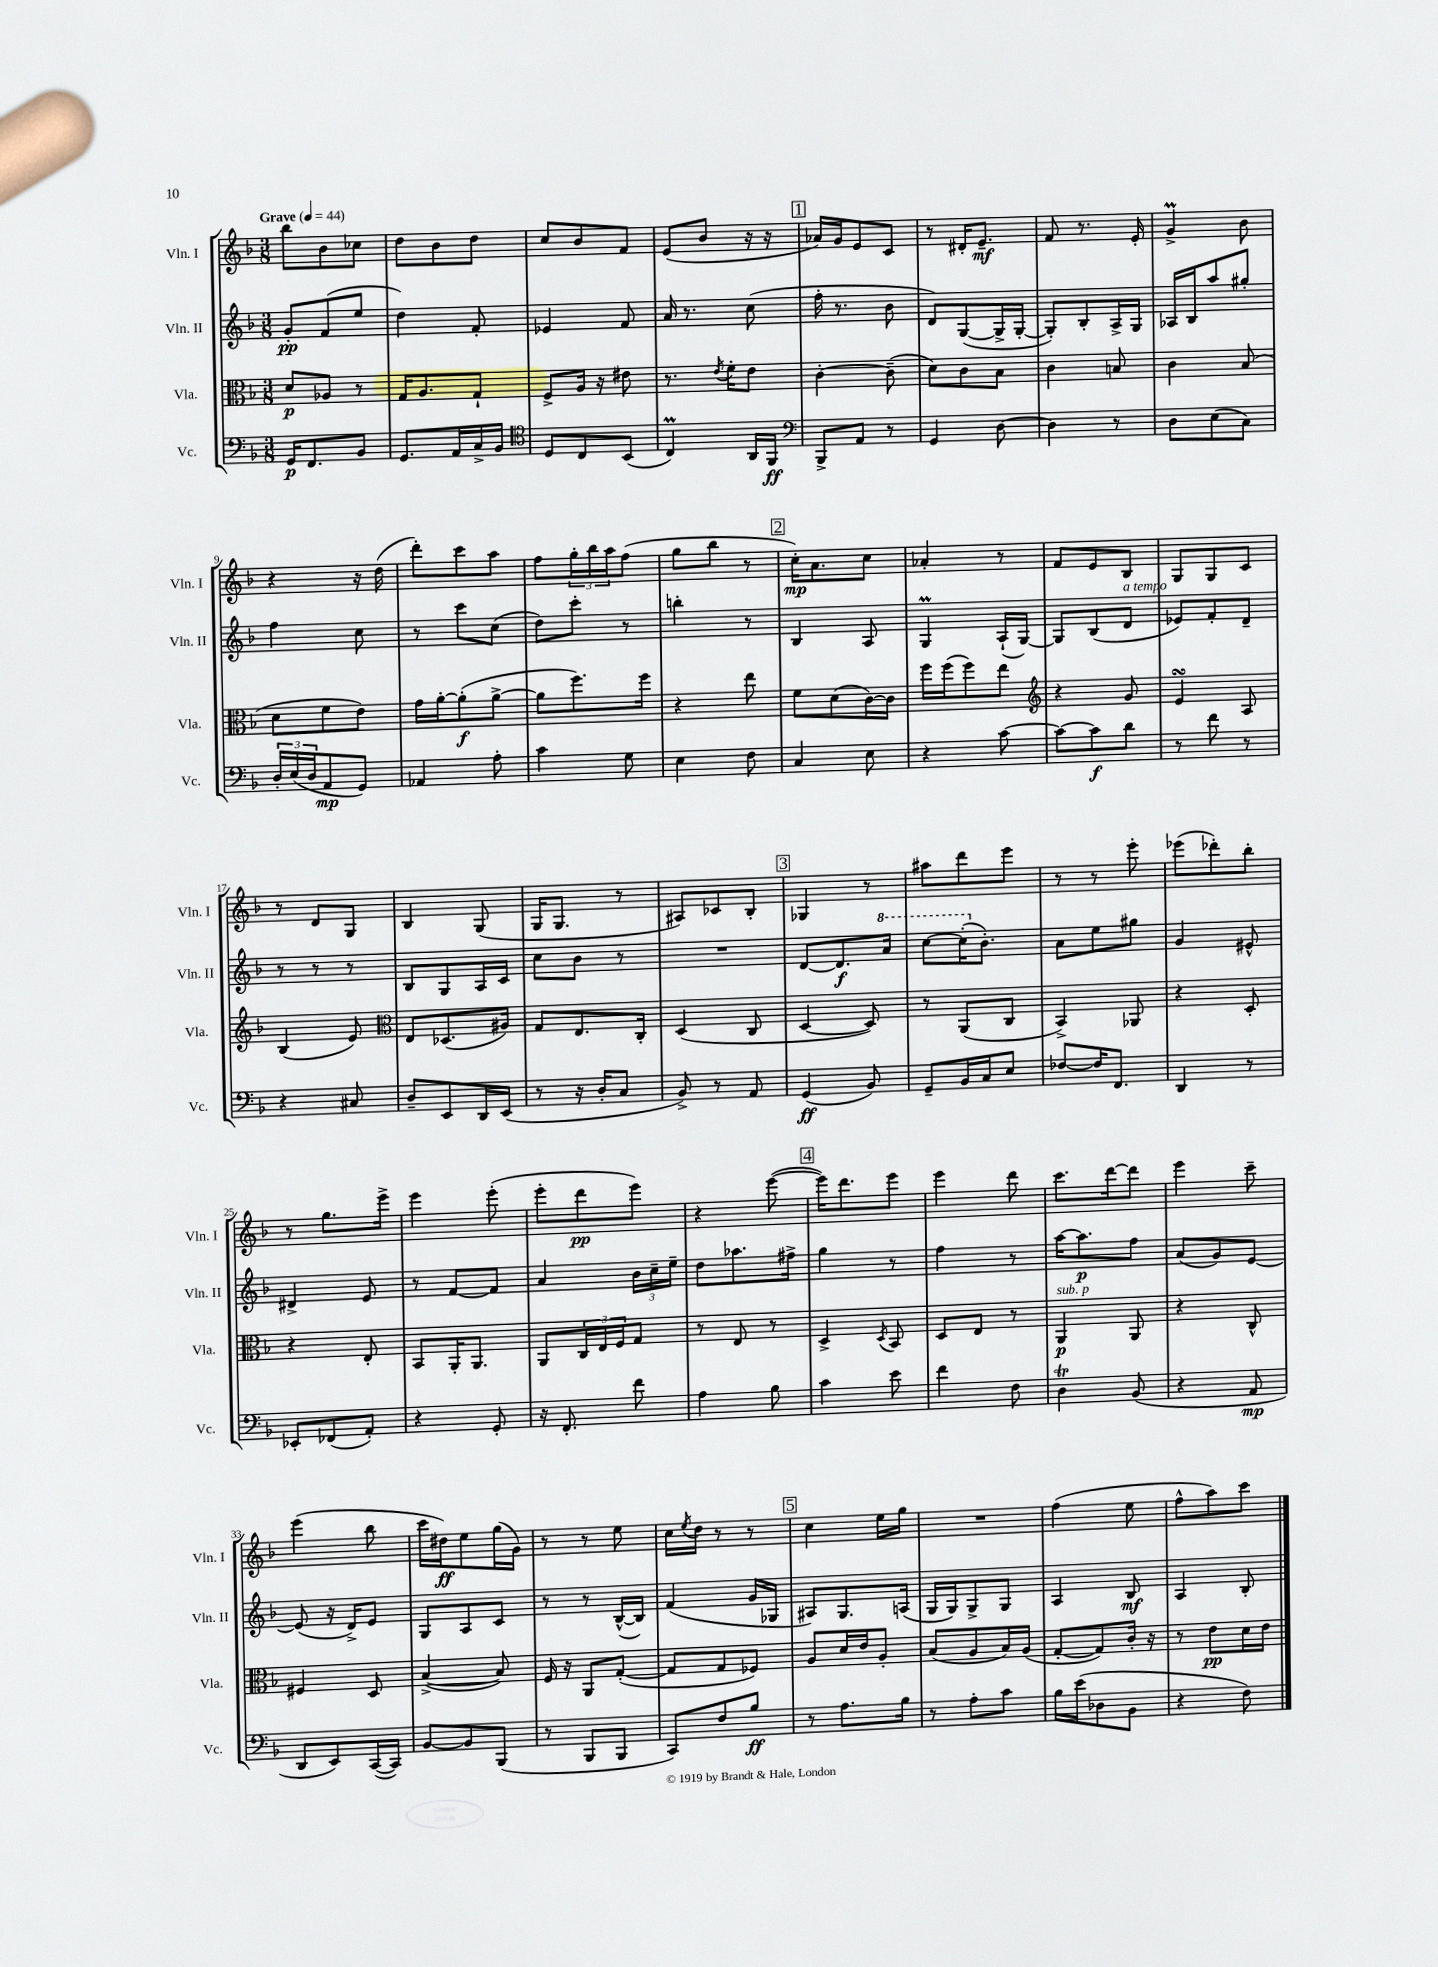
<<
\new StaffGroup <<
\new Staff = "s0" \with { instrumentName = "Vln. I" shortInstrumentName = "Vln. I" } {
    \clef treble \key f \major \numericTimeSignature \time 3/8 \tempo "Grave" 4 = 44
    bes''8 bes'8 ces''8 |
    d''8 bes'8 d''8 |
    c''8 bes'8 f'8 |
    e'8( bes'8 r16 r16 |
    \mark \markup { \box "1" } aes'16) g'16 e'8 c'8 |
    r8 dis'16-. e'8.--\mf |
    f'8 r8. e'16-. |
    g'4->\prall bes'8 |
    r4 r16 d''16( |
    d'''8-.) c'''8 a''8 |
    f''8 \tuplet 3/2 { g''16-. bes''16 a''16 } f''8( |
    g''8 bes''8 r8 |
    \mark \markup { \box "2" } c''16-.\mp) a'8. c''8 |
    aes'4-. r8 |
    f'8 e'8 bes8 |
    g8 g8 c'8 |
    r8 d'8 g8 |
    bes4 g8( |
    g16 g8. r8 |
    ais8) ces'8 bes8-. |
    \mark \markup { \box "3" } ges4 r8 |
    ais''8 d'''8 e'''8 |
    r8 r8 e'''8-. |
    ees'''8( des'''8-.) bes''8-. |
    r8 g''8. e'''16-> |
    e'''4 e'''8-.( |
    e'''8-. d'''8\pp e'''8) |
    r4 e'''8~( |
    \mark \markup { \box "4" } e'''16) d'''8. e'''8 |
    e'''4 d'''8 |
    c'''8. d'''16~ d'''8 |
    e'''4 c'''8-- |
    e'''4( bes''8 |
    c'''16 dis''16\ff) e''8 g''16( g'16) |
    r8 r8 e''8 |
    c''16 \acciaccatura { e''8 } d''16 r8 r8 |
    \mark \markup { \box "5" } c''4 e''16 g''16 |
    R4. |
    f''4( e''8 |
    f''8-^ a''8) c'''8 \bar "|." |
}
\new Staff = "s1" \with { instrumentName = "Vln. II" shortInstrumentName = "Vln. II" } {
    \clef treble \key f \major \numericTimeSignature \time 3/8
    g'8-.\pp f'8( e''8 |
    d''4) f'8-. |
    ees'4 f'8 |
    a'16 r8. c''8( |
    \mark \markup { \box "1" } f''16-. r8. bes'8 |
    d'8) g8~( g16-> g16~-. |
    g8-.) bes8-. a16-> g16 |
    aes16 bes16 a''8 gis''8-. |
    f''4 c''8 |
    r8 c'''8 c''8( |
    d''8) c'''8-. r8 |
    b''4-. r8 |
    \mark \markup { \box "2" } bes4 a8 |
    g4\prall a16-!( g16~) |
    g8 bes8( d'8^\markup { \italic "a tempo" } |
    ees'8) f'8-. d'8-- |
    r8 r8 r8 |
    bes8 g8 a16 c'16 |
    c''8 bes'8 r8 |
    R4. |
    \mark \markup { \box "3" } d'8~ d'8.\f \ottava #1 a''16 |
    c'''8~ c'''16-.( \ottava #0 bes'8.-.) |
    a'8 e''8 gis''8 |
    g'4 eis'8-^ |
    dis'4-> e'8 |
    r8 f'8~ f'8 |
    a'4 \tuplet 3/2 { bes'16 c''16-- e''16-- } |
    d''8 aes''8. fis''16-> |
    \mark \markup { \box "4" } g''4 r8 |
    f''4 r8 |
    a''16~ a''8.\p f''8 |
    a'8( g'8) e'8~ |
    e'8( r16 d'16->) e'8 |
    g8 a8 c'8 |
    r8 r8 bes16~-^( bes16) |
    f'4( g'16 ges16 |
    \mark \markup { \box "5" } ais8) g8. a16( |
    g16 g16) g8-> g8 |
    a4 bes8\mf |
    a4 bes8-. \bar "|." |
}
\new Staff = "s2" \with { instrumentName = "Vla." shortInstrumentName = "Vla." } {
    \clef alto \key f \major \numericTimeSignature \time 3/8
    d'8\p aes8 r8 |
    g16 a8. g8-! |
    f8-> a16 r16 eis'8 |
    r8. \acciaccatura { e'8 } f'16-. e'8 |
    \mark \markup { \box "1" } c'4~-. c'8--( |
    d'8) c'8 bes8 |
    c'4 b8 |
    c'4 bes8( |
    d'8 f'8 e'8) |
    g'16 a'16~-. a'8-.\f( a'8~-> |
    a'8 f''8.) f''16 |
    r4 e''8 |
    \mark \markup { \box "2" } f'8 d'8( c'16~) c'16 |
    f''16 f''16( f''8) e''8 |
    \clef treble r4 g'8 |
    e'4\turn a8 |
    bes4( e'8) |
    \clef alto e8 des8.( ais16) |
    g8 e8. c16-. |
    d4( c8 |
    \mark \markup { \box "3" } d4~ d8) |
    r8 a,8( c8 |
    bes,4->) aes,8 |
    r4 d8-. |
    r4 e8-. |
    bes,8 a,16-. a,8. |
    a,8 \tuplet 3/2 { c16 e16 f16 } g8 |
    r8 e8 r8 |
    \mark \markup { \box "4" } d4-> \acciaccatura { d8 } bes,8 |
    d8 e8 r8 |
    a,4\p^\markup { \italic "sub. p" } a,8 |
    r4 c8-^ |
    fis4 d8 |
    bes4~->( bes8) |
    f16 r16 a,8 g8~-.( |
    g8 g8 fes8) |
    \mark \markup { \box "5" } a8 d'16 e'16 a8-. |
    bes8( a8 bes16) a16( |
    g8~-. g8) c'16-. r16 |
    r8 e'8\pp d'16 e'16 \bar "|." |
}
\new Staff = "s3" \with { instrumentName = "Vc." shortInstrumentName = "Vc." } {
    \clef bass \key f \major \numericTimeSignature \time 3/8
    g,16\p f,8. bes,8 |
    g,8. a,16 c16-> bes,16 |
    \clef tenor d8 c8 bes,8( |
    c4\prall) a,16 f,16\ff |
    \mark \markup { \box "1" } \clef bass bes,,8-> a,8 r8 |
    g,4 d8~ |
    d4 r8 |
    d8 e8( c8) |
    \tuplet 3/2 { d16-. e16( d16 } a,8\mp g,8) |
    aes,4 a8-. |
    c'4 g8 |
    e4 f8 |
    \mark \markup { \box "2" } c4 e8 |
    r4 c'8~ |
    c'8~ c'8\f d'8 |
    r8 f'8 r8 |
    r4 cis8 |
    d8-- e,8 d,16 e,16( |
    r8 r16 d16-. c8 |
    bes,8->) r8 a,8 |
    \mark \markup { \box "3" } g,4\ff( bes,8) |
    g,8-- bes,16 c16 e8 |
    fes8~ fes16 f,8. |
    d,4 r8 |
    ees,8-. fes,8( a,8-.) |
    r4 g,8-. |
    r16 f,8.-. f'8 |
    a4 bes8 |
    \mark \markup { \box "4" } c'4 e'8 |
    f'4 f8 |
    d4\trill bes,8( |
    r4 a,8\mp |
    d,8 e,8) c,16~( c,16) |
    bes,8~ bes,8 bes,,8( |
    r8 bes,,8 bes,,8 |
    c,8) f8 bes8\ff |
    \mark \markup { \box "5" } r8 a8. bes16 |
    r8 a8-. c'8 |
    bes16 e'16( des8 bes,8 |
    r4 f8) \bar "|." |
}
>>
>>
